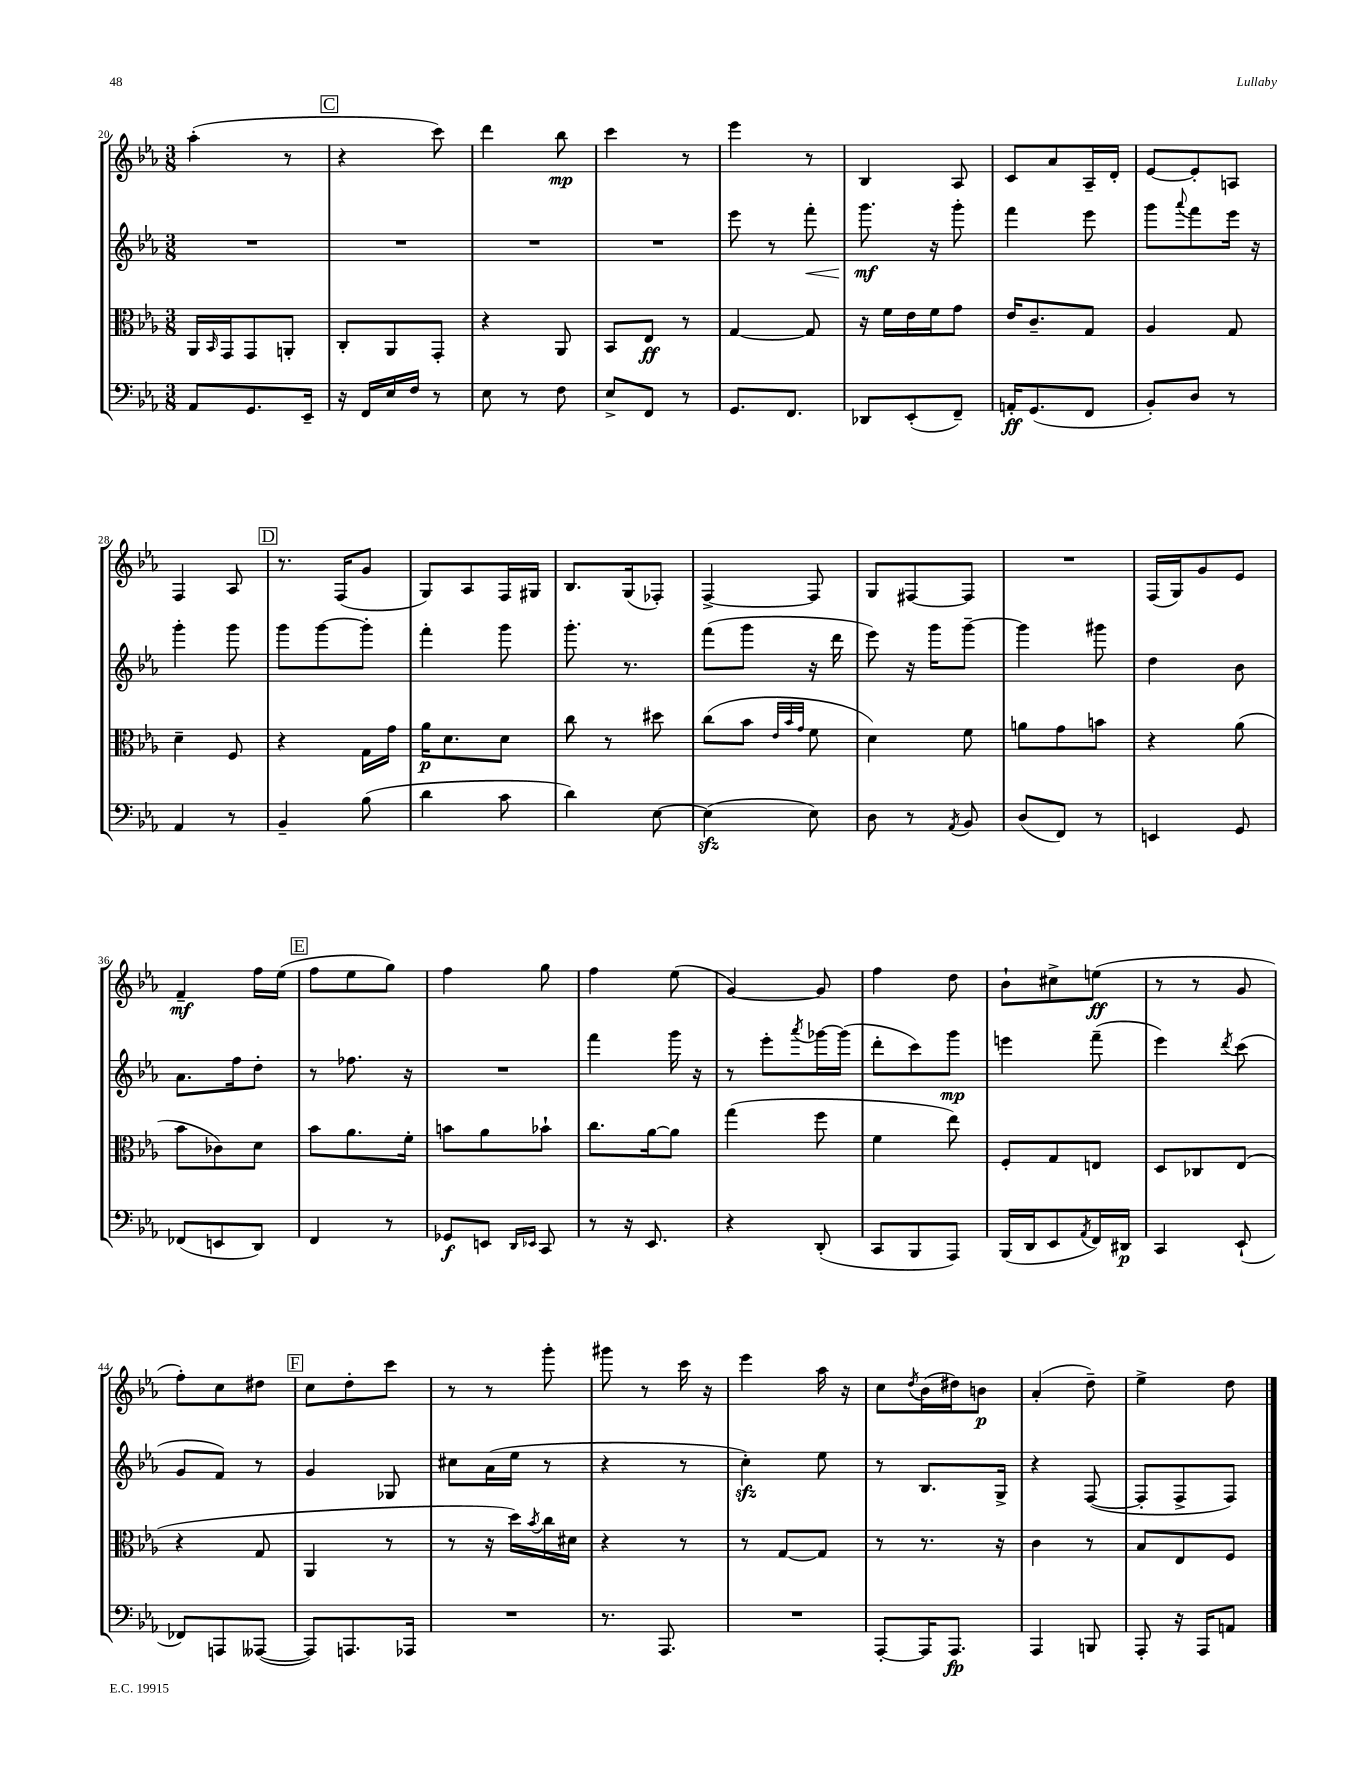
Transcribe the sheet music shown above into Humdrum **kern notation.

**kern	**kern	**kern	**kern
*staff4	*staff3	*staff2	*staff1
*clefF4	*clefC3	*clefG2	*clefG2
*k[b-e-a-]	*k[b-e-a-]	*k[b-e-a-]	*k[b-e-a-]
*M3/8	*M3/8	*M3/8	*M3/8
8AA-	16AA-	4.r	(4aa-'
.	16qqBB-	.	.
.	16GG	.	.
8.GG	8GG	.	.
.	8AA'	.	8r
16EE-~	.	.	.
=	=	=	=
16r	8C'	4.r	4r
16FF	.	.	.
16E-	8AA-	.	.
16F	.	.	.
8r	8GG'	.	8ccc)
=	=	=	=
8E-	4r	4.r	4ddd
8r	.	.	.
8F	8AA-	.	8bb-
=	=	=	=
8E-^	8BB-	4.r	4ccc
8FF	8E-	.	.
8r	8r	.	8r
=	=	=	=
8.GG	[4G	8eee-	4eee-
.	.	8r	.
8.FF	.	.	.
.	8G]	8fff'	8r
=	=	=	=
8DD-	16r	8.ggg	4B-
.	16f	.	.
(8EE-'	16e-	.	.
.	16f	16r	.
8FF~)	8g	8ggg'	8A-
=	=	=	=
16AA'	16e-	4fff	8c
(8.GG	8.c~	.	.
.	.	.	8a-
8FF	8G	8eee-	16A-~
.	.	.	16d'
=	=	=	=
8BB-')	4A-	8ggg	[8e-
.	.	8qqaaa-	.
8D	.	8fff	8e-']
8r	8G	16eee-	8A
.	.	16r	.
=	=	=	=
4AA-	4d~	4ggg'	4F
8r	8F	8ggg	8A-
=	=	=	=
4BB-~	4r	8ggg	8.r
.	.	[8ggg	.
.	.	.	(16F
(8B-	16G	8ggg']	8g
.	16g	.	.
=	=	=	=
4d	16a-	4fff'	8G)
.	8.d	.	.
.	.	.	8A-
8c	8d	8ggg	16F
.	.	.	16G#
=	=	=	=
4d)	8cc	8.ggg'	8.B-
.	8r	.	.
.	.	8.r	(16G
[8E-	8dd#	.	8F-')
=	=	=	=
(4E-]	(8cc	(8fff	[4F^
.	8b-	8ggg	.
.	32qqe-	.	.
.	32qqb-	.	.
.	32qqg	.	.
8E-)	8f	16r	8F]
.	.	16ddd	.
=	=	=	=
8D	4d)	8eee-)	8G
8r	.	16r	[8F#
.	.	16ggg	.
8qAA-	.	.	.
8BB-	8f	[8ggg~	8F#]
=	=	=	=
(8D	8a	4ggg]	4.r
8FF)	8g	.	.
8r	8b	8ggg#	.
=	=	=	=
4EE	4r	4dd	(16F
.	.	.	16G)
.	.	.	8g
8GG	(8a-	8b-	8e-
=	=	=	=
(8FF-	8b-	8.a-	4f~
8EE	8c-)	.	.
.	.	16ff	.
8DD)	8d	8dd'	16ff
.	.	.	(16ee-
=	=	=	=
4FF	8b-	8r	8ff
.	8.a-	8.ff-	8ee-
8r	.	.	8gg)
.	16f'	16r	.
=	=	=	=
8GG-	8b	4.r	4ff
8EE	8a-	.	.
16qqDD	.	.	.
16qqEE-	.	.	.
8CC	8b-`	.	8gg
=	=	=	=
8r	8.cc	4fff	4ff
16r	.	.	.
8.EE-	[16a-	.	.
.	8a-]	16ggg	(8ee-
.	.	16r	.
=	=	=	=
4r	(4gg	8r	[4g)
.	.	8eee-'	.
.	.	8qaaa-	.
(8DD'	8ff	[16ggg-	8g]
.	.	(16ggg-]	.
=	=	=	=
8CC	4f	8ddd'	4ff
8BBB-	.	8ccc)	.
8AAA-)	8ee-)	8ggg	8dd
=	=	=	=
(16BBB-	8F'	4eee	8b-`
16DD	.	.	.
8EE-	8G	.	8cc#^
8qAA-	.	.	.
16FF)	8E	(8fff~	(8ee
16DD#	.	.	.
=	=	=	=
4CC	8D	4eee-)	8r
.	8C-	.	8r
.	.	8qddd	.
(8EE-`	(8E-	(8ccc	8g
=	=	=	=
8FF-)	4r	8g	8ff')
8AAA	.	8f)	8cc
([8AAA--	8G	8r	8dd#
=	=	=	=
8AAA--])	4AA-	4g	8cc
8.AAA	.	.	8dd'
.	8r	8G-	8ccc
16AAA-	.	.	.
=	=	=	=
4.r	8r	8cc#	8r
.	16r	(16a-	8r
.	16dd)	16ee-	.
.	8qb-	.	.
.	16cc	8r	8ggg'
.	16d#	.	.
=	=	=	=
8.r	4r	4r	8ggg#
.	.	.	8r
8.AAA-	.	.	.
.	8r	8r	16ccc
.	.	.	16r
=	=	=	=
4.r	8r	4cc')	4eee-
.	[8G	.	.
.	8G]	8ee-	16aa-
.	.	.	16r
=	=	=	=
[8AAA-'	8r	8r	8cc
.	.	.	8qdd
16AAA-]	8.r	8.B-	(16b-
8.AAA-	.	.	16dd#)
.	.	.	8b
.	16r	16G^	.
=	=	=	=
4AAA-	4c	4r	(4a-'
8BBB	8r	([8F	8dd~)
=	=	=	=
8AAA-'	8B-	8F']	4ee-^
16r	8E-	8F^	.
16AAA-	.	.	.
8AA	8F	8F)	8dd
==	==	==	==
*-	*-	*-	*-
